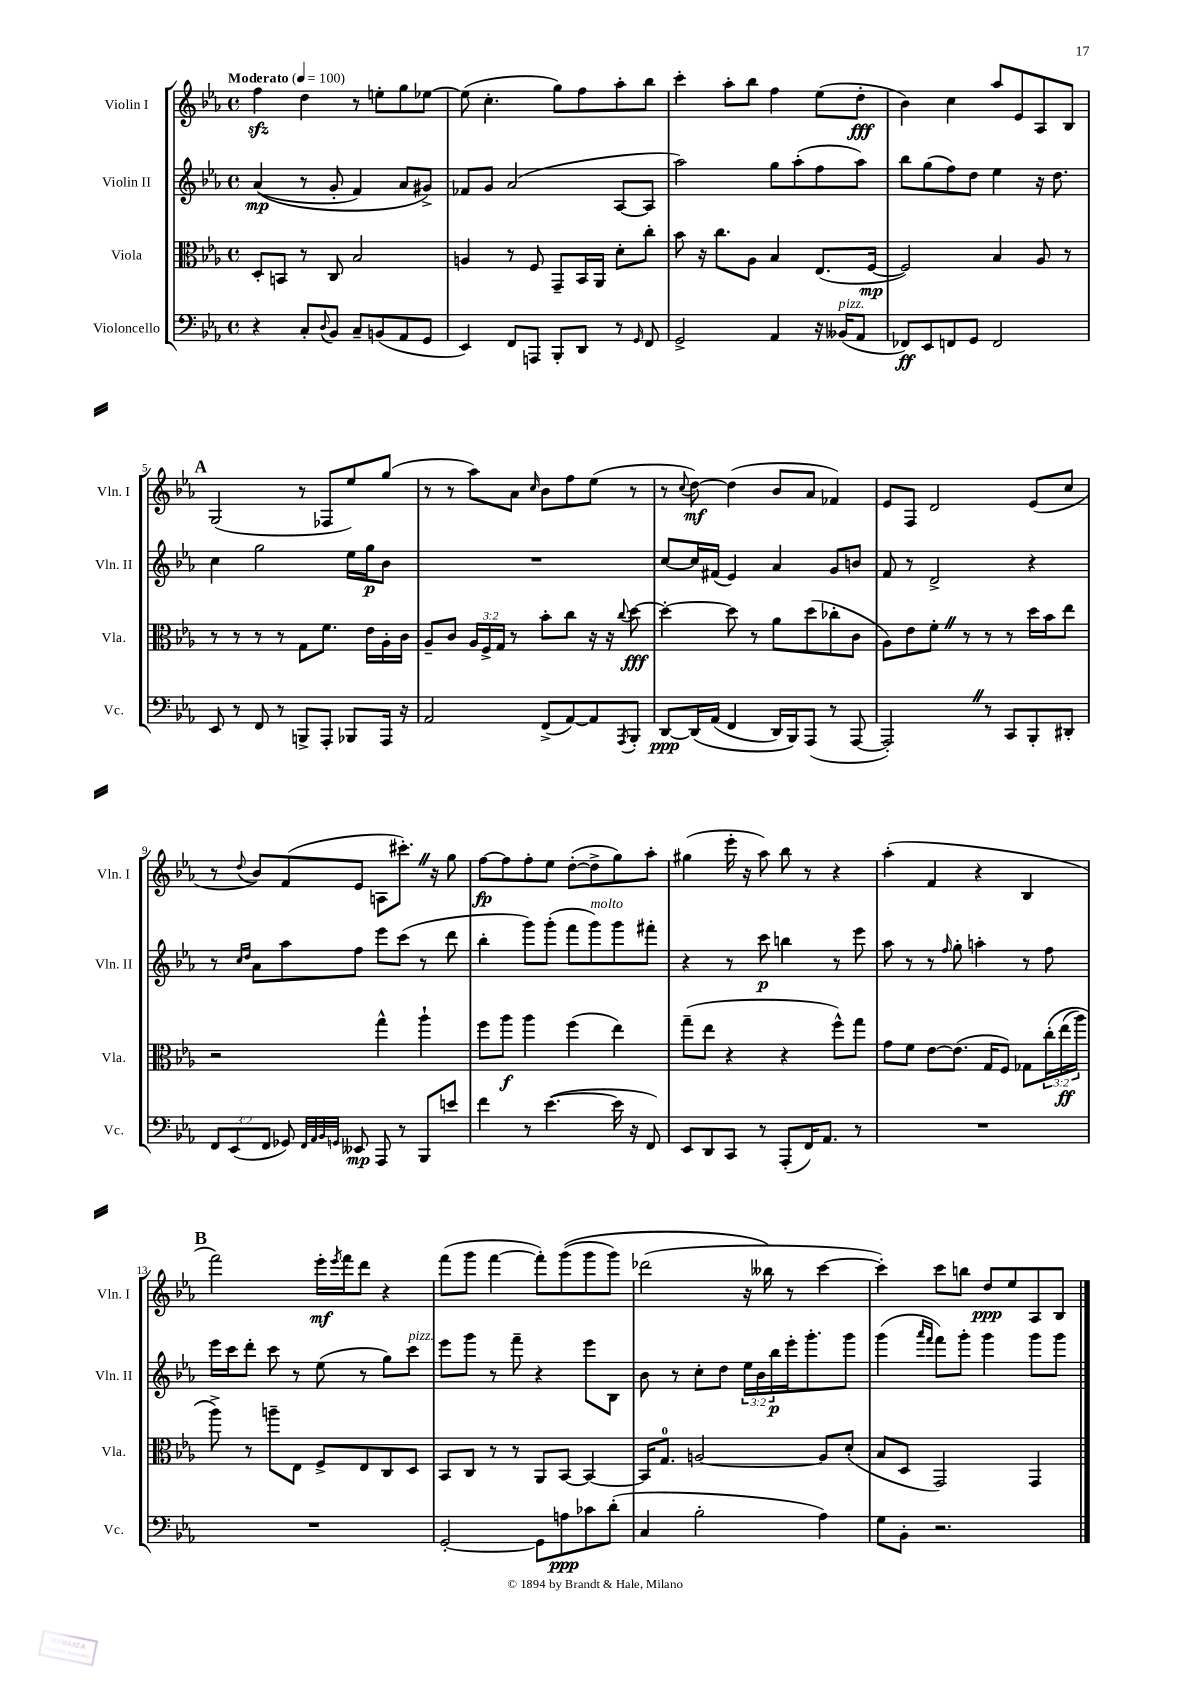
<<
\new StaffGroup <<
\new Staff = "s0" \with { instrumentName = "Violin I" shortInstrumentName = "Vln. I" } {
    \clef treble \key ees \major \defaultTimeSignature \time 4/4 \tempo "Moderato" 4 = 100
    f''4\sfz d''4 r8 e''8-. g''8 ees''8~ |
    ees''8( c''4.-. g''8) f''8 aes''8-. bes''8 |
    c'''4-. aes''8-. bes''8 f''4 ees''8( d''8-.\fff |
    bes'4) c''4 aes''8 ees'8 aes8 bes8 |
    \mark \markup { \bold "A" } g2( r8 fes8 ees''8) g''8( |
    r8 r8 aes''8) aes'8 \grace { c''16 } bes'8 f''8 ees''8( r8 |
    r8 \appoggiatura { c''8 } d''8~\mf) d''4( bes'8 aes'8 fes'4) |
    ees'8 f8 d'2 ees'8( c''8 |
    r8 \appoggiatura { d''8 } bes'8) f'8( ees'8 a8 cis'''8.-.) \once \override BreathingSign.text = \markup { \musicglyph "scripts.caesura.straight" } \breathe r16 g''8 |
    f''8~\fp f''8 f''8-. ees''8 d''8~-.( d''8-> g''8) aes''8-. |
    gis''4( ees'''16-. r16 aes''8) bes''8 r8 r4 |
    aes''4-.( f'4 r4 bes4 |
    \mark \markup { \bold "B" } f'''2) ees'''16-.\mf \acciaccatura { ees'''8 } f'''16 d'''8 r4 |
    f'''8( g'''8 f'''4~ f'''8-.) g'''8(\( g'''8 g'''8) |
    des'''2( r16 beses''16\) r8 c'''4~ |
    c'''4-.) c'''8 b''8 d''8\ppp ees''8 aes8 bes8 \bar "|." |
}
\new Staff = "s1" \with { instrumentName = "Violin II" shortInstrumentName = "Vln. II" } {
    \clef treble \key ees \major \defaultTimeSignature \time 4/4 \override Staff.TupletNumber.text = #tuplet-number::calc-fraction-text
    aes'4\mp(\( r8 g'8-. f'4) aes'8 gis'8->\) |
    fes'8 g'8 aes'2( aes8~ aes8 |
    aes''2) g''8 aes''8-.( f''8 aes''8) |
    bes''8 g''8( f''8) d''8 ees''4 r16 d''8. |
    \mark \markup { \bold "A" } c''4 g''2 ees''16 g''16\p bes'8 |
    R1 |
    c''8~ c''16 fis'16( ees'4) aes'4 g'8 b'8 |
    f'8 r8 d'2-> r4 |
    r8 \grace { c''16 d''16 } aes'8 aes''8 f''8 ees'''8 c'''8( r8 d'''8 |
    bes''4-. g'''8) g'''8-.( f'''8 g'''8^\markup { \italic "molto" }) g'''8 fis'''8-. |
    r4 r8 c'''8\p b''4 r8 ees'''8 |
    aes''8 r8 r8 \grace { f''16 } g''8-. a''4-. r8 f''8 |
    \mark \markup { \bold "B" } ees'''16 c'''16 d'''8-. c'''8 r8 ees''8( r8 g''8) c'''8^\markup { \italic "pizz." } |
    ees'''8 g'''8 r8 f'''8-- r4 ees'''8 bes8 |
    bes'8 r8 c''8-. d''8 \tuplet 3/2 { ees''16 bes'16 bes''16\p } ees'''16-. g'''8.-. g'''8 |
    g'''4( \grace { aes'''16 f'''16 } f'''8) g'''8-. g'''4 g'''8 g'''8 \bar "|." |
}
\new Staff = "s2" \with { instrumentName = "Viola" shortInstrumentName = "Vla." } {
    \clef alto \key ees \major \defaultTimeSignature \time 4/4 \override Staff.TupletNumber.text = #tuplet-number::calc-fraction-text
    d8-. b,8 r8 c8 bes2 |
    a4 r8 f8 g,8-- bes,16 aes,16 d'8-. c''8-. |
    bes'8 r16 c''8. aes8 bes4 ees8.( f16~\mp |
    f2) bes4 aes8 r8 |
    \mark \markup { \bold "A" } r8 r8 r8 r8 g8 f'8. ees'16 aes16-. c'16 |
    aes8-- c'8 \tuplet 3/2 { aes16 f16-> g16 } r8 bes'8-. c''8 r16 r16 \appoggiatura { c''8 } d''8~\fff |
    d''4~-. d''8 r8 aes'8 d''8( ces''8-. c'8 |
    aes8) ees'8 f'8-. \once \override BreathingSign.text = \markup { \musicglyph "scripts.caesura.straight" } \breathe r8 r8 r8 d''16 bes'16 ees''8 |
    r2 g''4-^ aes''4-! |
    f''8 aes''8\f aes''4 f''4( ees''4) |
    g''8--( ees''8 r4 r4 f''8-^) g''8 |
    g'8 f'8 ees'8~ ees'8.( g16 f8) ges8 \tuplet 3/2 { c''16-.\( ees''16\ff( aes''16) } |
    \mark \markup { \bold "B" } aes''8->\) r8 a''8-- ees8 f8-> ees8 c8 d8 |
    bes,8 c8 r8 r8 aes,8 bes,8~ bes,4~ |
    bes,16 g8.-0 a2~ a8 d'8-.( |
    bes8 d8 g,2) g,4 \bar "|." |
}
\new Staff = "s3" \with { instrumentName = "Violoncello" shortInstrumentName = "Vc." } {
    \clef bass \key ees \major \defaultTimeSignature \time 4/4 \override Staff.TupletNumber.text = #tuplet-number::calc-fraction-text
    r4 c8-. \appoggiatura { d8 } bes,8 c8-- b,8( aes,8 g,8 |
    ees,4) f,8 a,,8 bes,,8-. d,8 r8 \grace { g,16 } f,8 |
    g,2-> aes,4 r16 beses,16^\markup { \italic "pizz." }( aes,8 |
    fes,8\ff) ees,8 f,8 g,8 f,2 |
    \mark \markup { \bold "A" } ees,8 r8 f,8 r8 b,,8-> aes,,8-. bes,,8 aes,,16 r16 |
    aes,2 f,8->( aes,8~) aes,8 \acciaccatura { aes,,8 } bes,,8-. |
    d,8~\ppp d,16\( aes,16( f,4 d,16) bes,,16\) aes,,8( r8 aes,,8~ |
    aes,,2-.) \once \override BreathingSign.text = \markup { \musicglyph "scripts.caesura.straight" } \breathe r8 c,8 bes,,8-. dis,8-. |
    \tuplet 3/2 { f,8 ees,8( f,8 } ges,8) \grace { f,32 aes,32 bes,32 g,32 } eeses,8\mp aes,,8 r8 bes,,8 e'8 |
    f'4 r8 ees'4.~( ees'16 r16 f,8) |
    ees,8 d,8 c,8 r8 aes,,8-.( f,16) aes,8. r8 |
    R1 |
    \mark \markup { \bold "B" } R1 |
    g,2~-. g,8 a8\ppp ces'8 d'8-.( |
    c4 bes2-. aes4) |
    g8 bes,8-. r2. \bar "|." |
}
>>
>>
